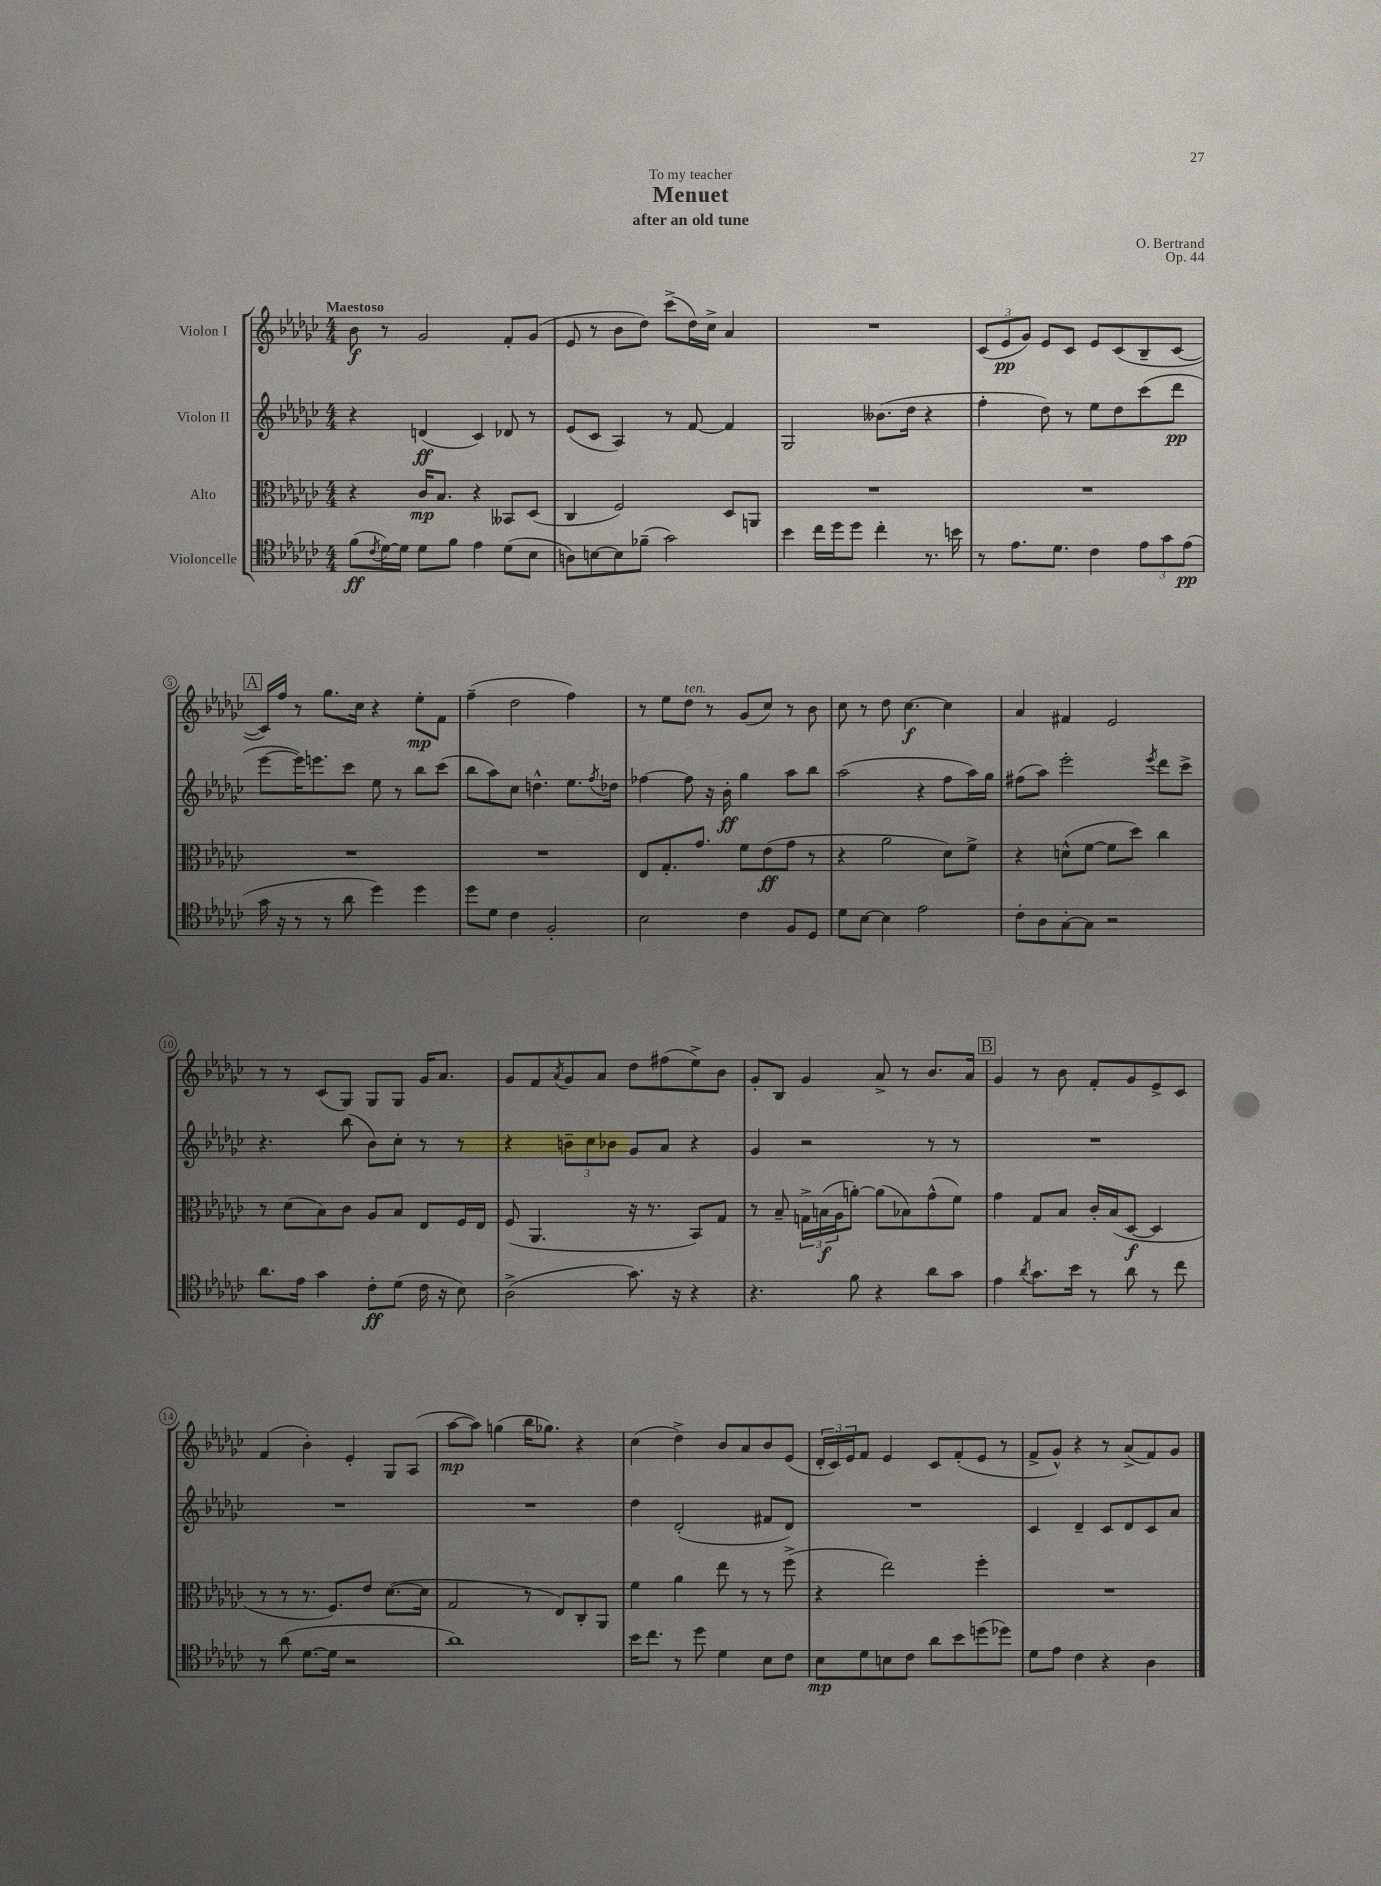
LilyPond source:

\header { title = "Menuet" composer = "O. Bertrand" subtitle = "after an old tune" dedication = "To my teacher" opus = "Op. 44" }
<<
\new StaffGroup <<
\new Staff = "s0" \with { instrumentName = "Violon I" } {
    \clef treble \key ges \major \numericTimeSignature \time 4/4 \tempo "Maestoso"
    bes'8\f r8 ges'2 f'8-. ges'8( |
    ees'8 r8 bes'8 des''8) ces'''8->( des''16) ces''16-> aes'4 |
    R1 |
    \tuplet 3/2 { ces'8( ees'8\pp ges'8) } ees'8 ces'8 ees'8 ces'8( bes8-- ces'8~ |
    \mark \markup { \box "A" } ces'16) f''16 r8 ges''8. ces''16 r4 ees''8-.\mp f'8 |
    f''4--( des''2 f''4) |
    r8 ees''8 des''8^\markup { \italic "ten." } r8 ges'8( ces''8) r8 bes'8 |
    ces''8 r8 des''8 ces''4.~\f ces''4 |
    aes'4 fis'4 ees'2 |
    r8 r8 ces'8( ges8) ges8 ges8 ges'16 aes'8. |
    ges'8 f'8 \acciaccatura { aes'8 } ges'8 aes'8 des''8 fis''8( ees''8->) bes'8 |
    ges'8-. bes8 ges'4 aes'8-> r8 bes'8. aes'16 |
    \mark \markup { \box "B" } ges'4 r8 bes'8 f'8-. ges'8 ees'8-> ces'8 |
    f'4( bes'4-.) ees'4-. ges8 aes8( |
    aes''8~\mp aes''8) g''4( bes''16 ges''8.) r4 |
    ces''4( des''4->) bes'8 aes'8 bes'8 ees'8( |
    \tuplet 3/2 { des'16-. ces'16) ees'16 } f'8 ees'4 ces'8 f'8-.( ees'8 r8 |
    f'8-> ges'8-^) r4 r8 aes'8->( f'8) ges'8 \bar "|." |
}
\new Staff = "s1" \with { instrumentName = "Violon II" } {
    \clef treble \key ges \major \numericTimeSignature \time 4/4
    r4 d'4\ff( ces'4) des'8 r8 |
    ees'8( ces'8 aes4) r8 f'8~ f'4 |
    ges2 beses'8.( des''16 r4 |
    f''4-. des''8) r8 ees''8 des''8 ces'''8( des'''8\pp |
    \mark \markup { \box "A" } ees'''8~ ees'''16) e'''8. ces'''8 ees''8 r8 bes''8 ces'''8( |
    bes''8 aes''8) ces''8 d''4.-^ ees''8. \acciaccatura { f''8 } des''16 |
    fes''4~ fes''8 r16 bes'16-.\ff ges''4 aes''8 bes''8 |
    aes''2( r4 f''8 aes''16) ges''16 |
    fis''8( aes''8) ees'''2-. \acciaccatura { ees'''8 } des'''8 ces'''8-> |
    r4. bes''8( bes'8) ces''8-. r8 r8 |
    r4 \tuplet 3/2 { b'8-- ces''8 bes'8 } ges'8 aes'8 r4 |
    ges'4 r2 r8 r8 |
    \mark \markup { \box "B" } R1 |
    R1 |
    R1 |
    des''4 des'2-.( fis'8 des'8) |
    R1 |
    ces'4 des'4-- ces'8 des'8 ces'8 aes'8 \bar "|." |
}
\new Staff = "s2" \with { instrumentName = "Alto" } {
    \clef alto \key ges \major \numericTimeSignature \time 4/4
    r4 ces'16\mp bes8. r4 beses,8 des8( |
    ces4 f2) des8 a,8 |
    R1 |
    R1 |
    \mark \markup { \box "A" } R1 |
    R1 |
    ees8 ges8.-. ges'8. f'8 ees'8\ff( ges'8 r8 |
    r4 aes'2 des'8) f'8-> |
    r4 d'8-^( f'8~ f'8 des''8) ces''4 |
    r8 des'8( bes8) ces'8 aes8 bes8 ees8 f16 ees16 |
    f8( aes,4. r16 r8. bes,8) ges8 |
    r8 bes8-- \tuplet 3/2 { g16-> b16\f( aes16 } a'8~-.) a'8( bes8) ges'8-^( f'8) |
    \mark \markup { \box "B" } ges'4 ges8 bes8 ces'16-. bes16( des8~\f des4 |
    r8 r8 r8. f8.) ees'8 des'8.~( des'16 |
    ges2 r8 ees8) ces8-. aes,8 |
    f'4 aes'4 ees''8 r8 r8 f''8->( |
    r4 ees''2) f''4-. |
    R1 \bar "|." |
}
\new Staff = "s3" \with { instrumentName = "Violoncelle" } {
    \clef tenor \key ges \major \numericTimeSignature \time 4/4
    f'8\ff( \acciaccatura { ces'8 } des'16~) des'16 des'8 f'8 ees'4 des'8( bes8 |
    a8) b8~ b8 fes'8--( ges'2) |
    bes'4 ces''16 des''16 des''8 ces''4-. r8. b'16 |
    r8 ees'8. des'8. ces'4 \tuplet 3/2 { ees'8 ges'8 ees'8\pp( } |
    \mark \markup { \box "A" } ges'16 r16 r8 r8 aes'8 des''4) des''4 |
    des''8 des'8 ces'4 f2-. |
    bes2 ces'4 f8 des8 |
    des'8 bes8~ bes4 ees'2 |
    ces'8-. aes8 ges8~-. ges8 r2 |
    aes'8. ees'16 ges'4 ces'8-.\ff des'8( ces'16 r16 bes8) |
    aes2->( ges'8.) r16 r4 |
    r4. f'8 r4 aes'8 ges'8 |
    \mark \markup { \box "B" } ees'4 \acciaccatura { aes'8 } ges'8. bes'16 r8 aes'8 r8 ces''8 |
    r8 aes'8( des'8.~ des'16 r2 |
    aes'1) |
    bes'16 ces''8. r8 des''8 des'4 bes8 ces'8 |
    bes8\mp des'8 b8 ces'8 aes'8 bes'8 d''8( des''8) |
    des'8 ees'8 ces'4 r4 aes4 \bar "|." |
}
>>
>>
\layout { \context { \Score \override BarNumber.stencil = #(make-stencil-circler 0.1 0.3 ly:text-interface::print) } }
